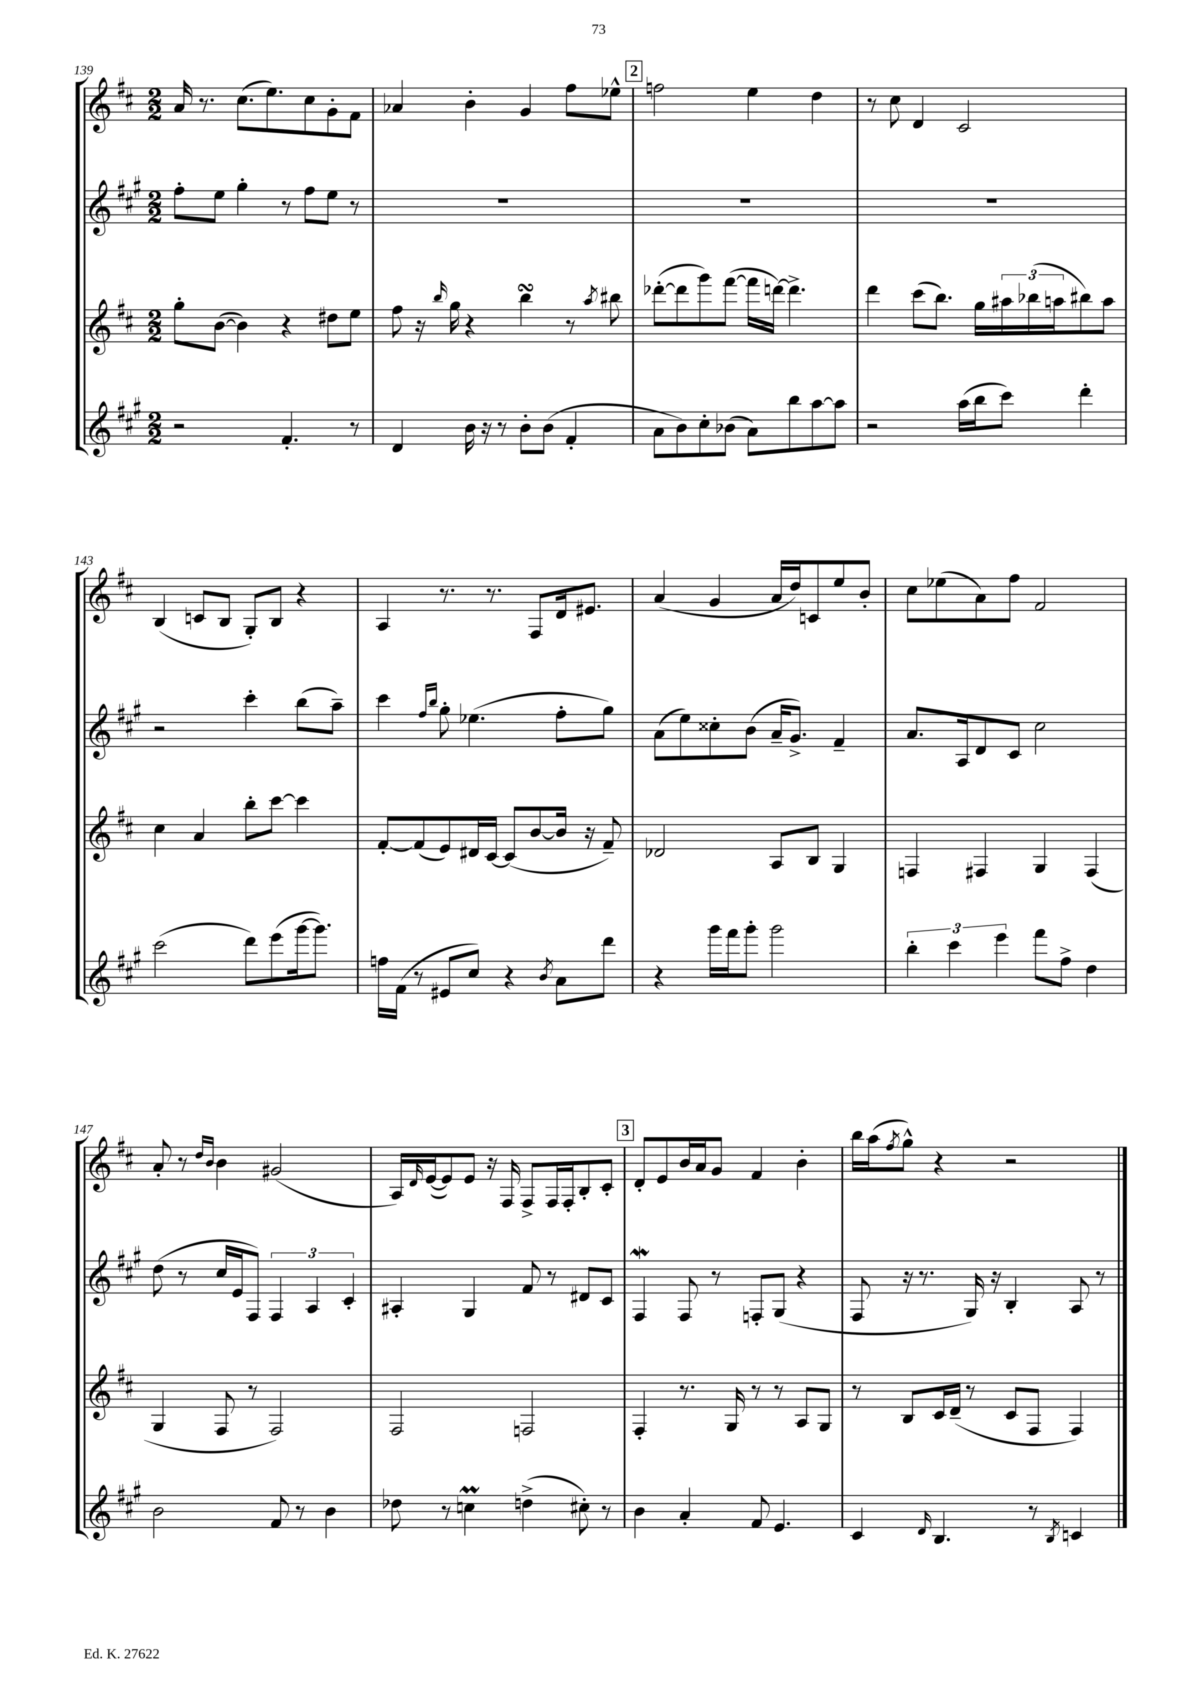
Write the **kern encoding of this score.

**kern	**kern	**kern	**kern
*staff4	*staff3	*staff2	*staff1
*clefG2	*clefG2	*clefG2	*clefG2
*k[f#c#g#]	*k[f#c#]	*k[f#c#g#]	*k[f#c#]
*M2/2	*M2/2	*M2/2	*M2/2
2r	8gg'	8ff#'	16a
.	.	.	8.r
.	([8b	8ee	.
.	4b])	4gg#'	(8.cc#
.	.	.	8.ee)
4.f#'	4r	8r	.
.	.	8ff#	8cc#
.	8dd#	8ee	8g'
8r	8ee	8r	8f#
=	=	=	=
4d	8ff#	1r	4a-
.	16r	.	.
.	16qqbb	.	.
.	16gg	.	.
16b	4r	.	4b'
16r	.	.	.
8r	.	.	.
8b'	4bb	.	4g
(8b	.	.	.
4f#'	8r	.	8ff#
.	8qaa	.	.
.	8bb#	.	8ee-^^
=	=	=	=
8a	([8ddd-'	1r	2ff
8b)	8ddd-]	.	.
8cc#'	8ggg)	.	.
(8b-	([8fff#	.	.
8a)	16fff#]	.	4ee
.	[16ddd)	.	.
8bb	4.ddd^]	.	.
[8aa	.	.	4dd
8aa]	.	.	.
=	=	=	=
2r	4ddd	1r	8r
.	.	.	8cc#
.	(8ccc#	.	4d
.	8.bb)	.	.
(16aa	.	.	2c#
16bb	16gg	.	.
8ccc#)	24aa#	.	.
.	(24bb-	.	.
.	24aa	.	.
4ddd'	8bb#)	.	.
.	8aa	.	.
=	=	=	=
(2ccc#	4cc#	2r	(4B
.	4a	.	8c
.	.	.	8B
8ddd)	8bb'	4ccc#'	8G')
(8eee	[8ccc#	.	8B
[16ggg#	4ccc#]	(8bb	4r
8.ggg#])	.	.	.
.	.	8aa~)	.
=	=	=	=
16ff	[8f#'	4ccc#	4A
(16f#	.	.	.
8r	(8f#]	.	.
.	.	16qqff#	.
.	.	16qqbb	.
8e#	8e)	8gg#'	8.r
8cc#)	16d#	(4.ee-	.
.	[16c#	.	8.r
4r	(8c#]	.	.
.	[8b	.	8F#
8qb	.	.	.
8a	16b]	8ff#'	16d
.	16r	.	8.e#
8ddd	8f#~)	8gg#)	.
=	=	=	=
4r	2d-	(8a	(4a
.	.	8ee)	.
16ggg#	.	8cc##'	4g
16fff#	.	.	.
8ggg#'	.	(8b	.
2ggg#	8A	16a~	16a
.	.	8.g#^)	16dd)
.	8B	.	8c
.	4G	4f#~	8ee
.	.	.	8b'
=	=	=	=
6bb'	4F	8.a	8cc#
.	.	.	(8ee-
6ccc#	.	.	.
.	.	16A	.
.	4F#	8d	8a)
6eee	.	.	.
.	.	8c#	8ff#
8fff#	4G	2cc#	2f#
8ff#^	.	.	.
4dd	(4F#	.	.
=	=	=	=
2b	4G	(8dd	8a'
.	.	8r	8r
.	.	.	16qqdd
.	.	.	16qqb
.	8F#	16cc#	4b
.	.	16e	.
.	8r	8F#)	.
8f#	2F#)	6F#	(2g#
8r	.	.	.
.	.	6A	.
4b	.	.	.
.	.	6c#'	.
=	=	=	=
8dd-	2F#	4A#'	16A)
.	.	.	16qqd
.	.	.	([16e
8r	.	.	8e])
4cc	.	4G#	8e
.	.	.	16r
.	.	.	16F#
(4dd^	2F	8f#	8F#^
.	.	8r	16F#
.	.	.	16F#'
8cc#')	.	8d#	8B'
8r	.	8c#	8c#'
=	=	=	=
4b	4F#'	4F#	8d'
.	.	.	8e
4a'	8.r	8F#	16b
.	.	.	16a
.	.	8r	8g
.	16G	.	.
8f#	8r	8F'	4f#
4.e	8r	(8G#	.
.	8A	4r	4b'
.	8G	.	.
=	=	=	=
4c#	8r	8F#	16bb
.	.	.	(16aa
.	.	.	8qff#
.	8B	16r	8gg^^)
.	.	8.r	.
16qqd	.	.	.
4.B	16c#	.	4r
.	(16d~	.	.
.	8r	16G#)	.
.	.	16r	.
.	8c#	4B'	2r
8r	8F#	.	.
8qB	.	.	.
4c	4F#)	8A	.
.	.	8r	.
==	==	==	==
*-	*-	*-	*-
